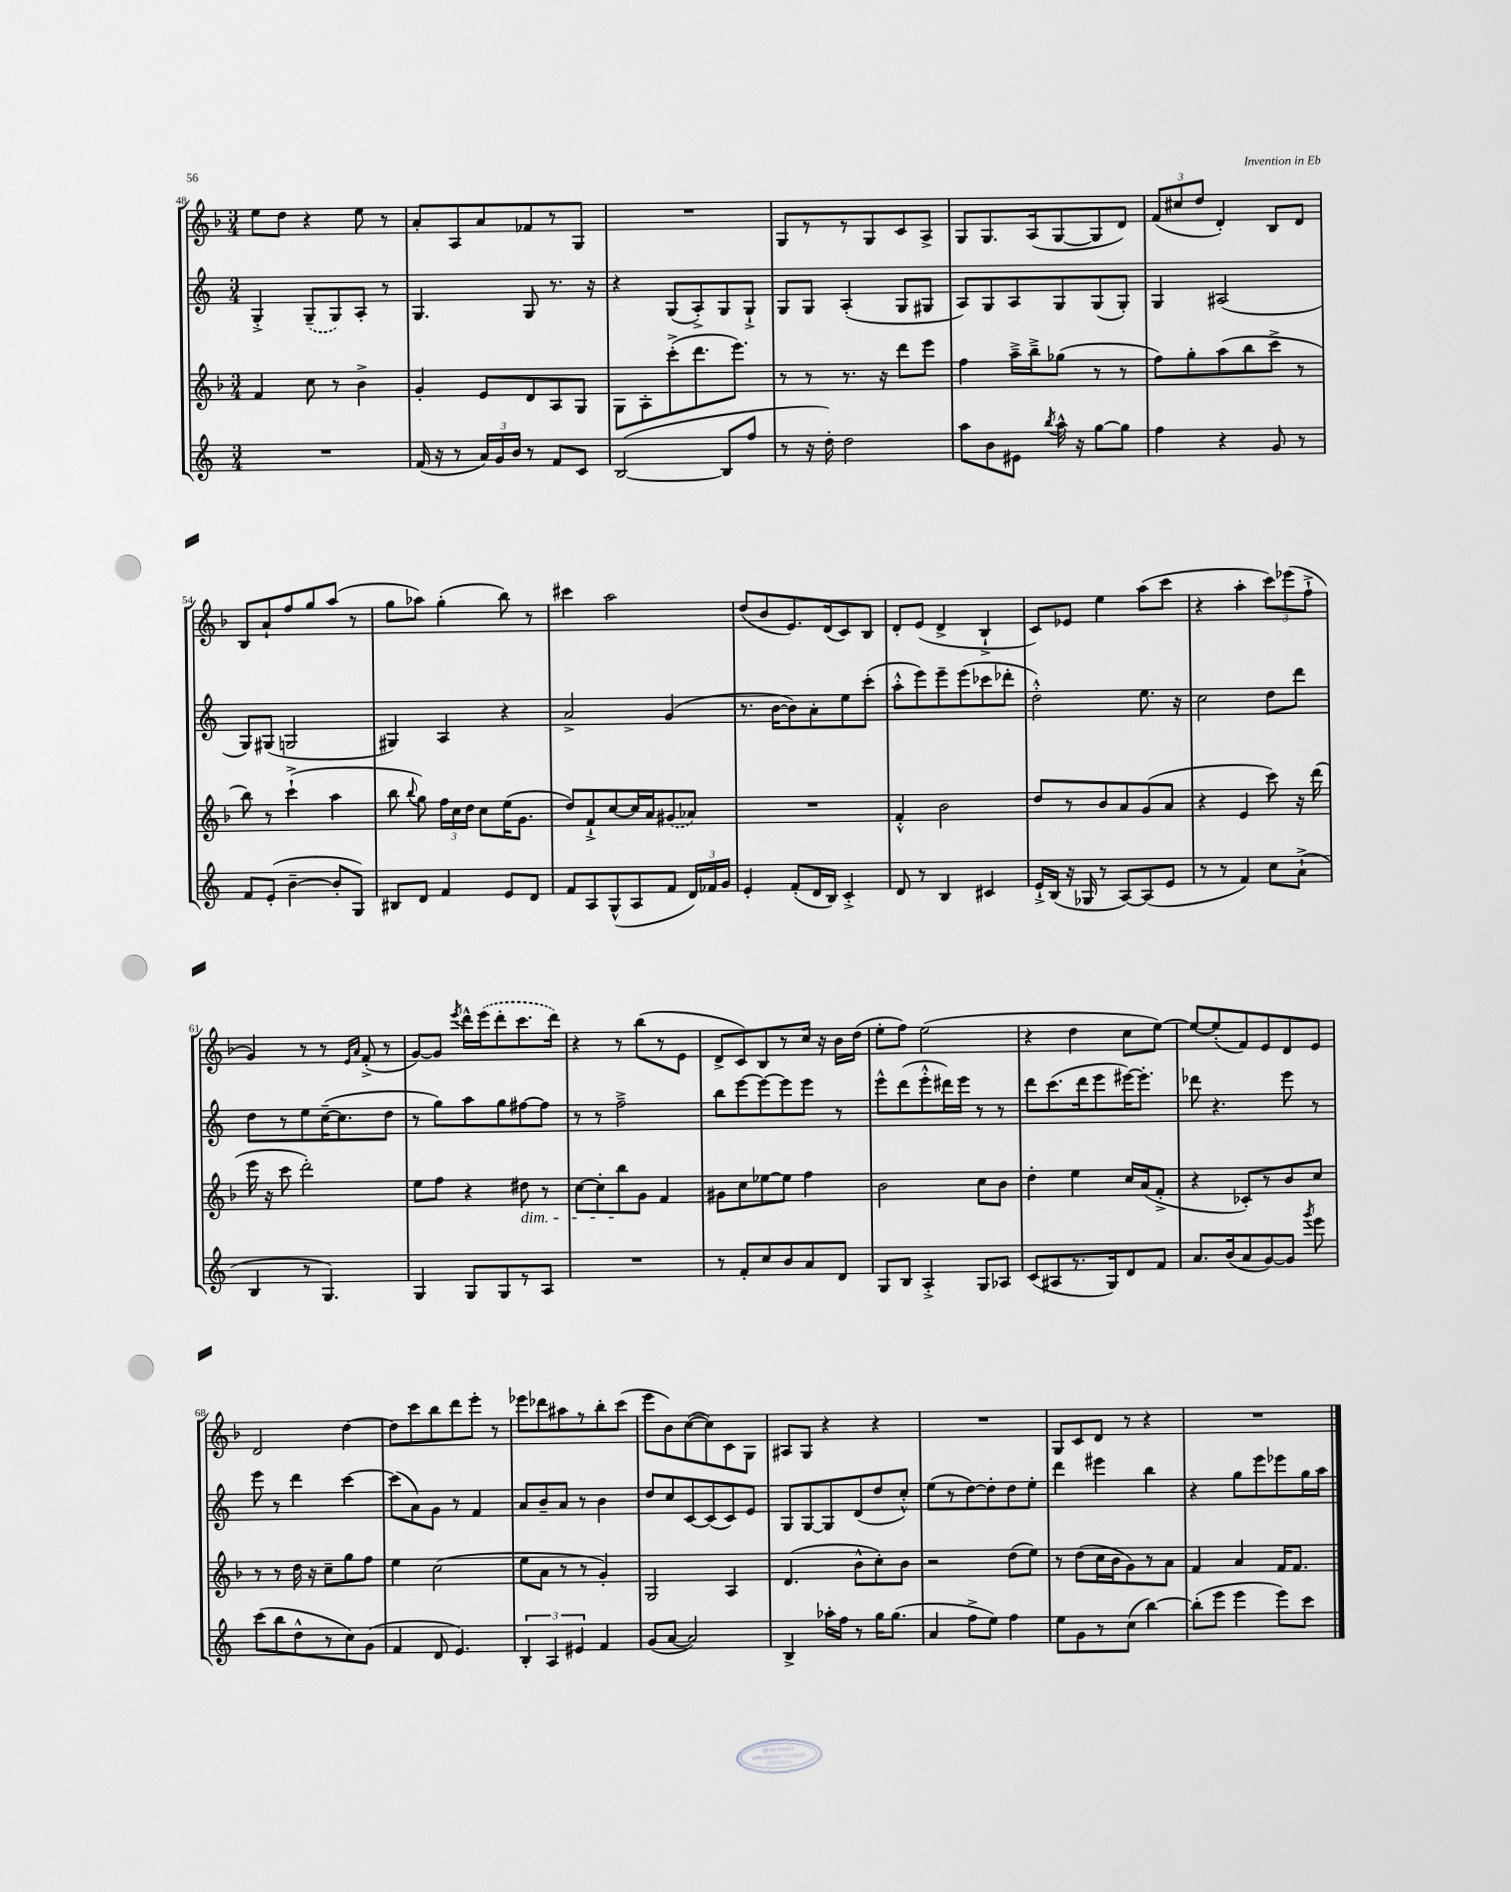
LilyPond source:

<<
\new StaffGroup <<
\new Staff = "s0" {
    \clef treble \key f \major \numericTimeSignature \time 3/4
    \autoBeamOff e''8[ d''8] r4 e''8 r8 |
    a'8[-. a8 a'8 fes'8 r8 g8] |
    R2. |
    g8[ r8 r8 g8 c'8 a8]-> |
    g8[ g8. a16( g8~ g8 d'8]) |
    \tuplet 3/2 { f'8[( cis''8 d''8] } d'4-.) bes8[ d'8] |
    bes8[ a'8-! f''8 g''8 a''8]( r8 |
    g''8[ aes''8]) g''4-.( bes''8) r8 |
    cis'''4 a''2 |
    d''8[( bes'8 e'8.) d'16( c'8) bes8] |
    d'8[-. e'8]( d'4-> bes4-!-> |
    c'8[) ees'8] e''4 a''8[( c'''8] |
    r4 a''4-. \tuplet 3/2 { c'''8[) ees'''8( f''8]-!-> } |
    g'4) r8 r8 \grace { e'16[ a'16] } f'8-.->( r8 |
    g'8[~) g'8] \acciaccatura { e'''8 } d'''16[-^ \once \slurDashed e'''16( d'''8-. c'''8. d'''16]) |
    r4 r8 bes''8[( r8 e'8] |
    d'8[-> c'8) bes8 r8 c''16] r16 bes'16[ d''16]( |
    e''8[-. f''8]) e''2( |
    r4 d''4 c''8[ e''8]~) |
    e''8[~ e''8-.( f'8) e'8 d'8 e'8] |
    d'2 d''4~ |
    d''8[ c'''8 bes''8 d'''8 e'''8]-. r8 |
    ees'''8[ des'''8 ais''8 r8 bes''8-. c'''8]( |
    e'''8[ bes'8) c''8~( c''8) c'8 g8] |
    ais8[ g8] r4 r4 |
    R2. |
    g8[ c'8 d'8] r8 r4 |
    R2. \bar "|." |
}
\new Staff = "s1" {
    \clef treble \key c \major \numericTimeSignature \time 3/4
    \autoBeamOff g4-.-> \once \slurDashed g8[--( g8) a8]-. r8 |
    g4. g8 r8. r16 |
    r4 g8[( a8-.->) g8 g8]-!-> |
    g8[ g8] a4-.( g8[ gis8] |
    a8[) g8 a8 g8 g8( g8]-.) |
    g4 ais2( |
    g8[) gis8]( g2 |
    gis4) a4 r4 |
    a'2-> g'4( |
    r8. b'16[~ b'8) a'8-. e''8 c'''8]-.( |
    a''8[-.-^ e'''8) e'''8-- e'''8( ces'''8 des'''8]-. |
    d''2-.-^) e''8. r16 |
    c''2 d''8[ d'''8] |
    d''8[ r8 e''8 c''16~--( c''8. d''8] |
    r8 g''8[) a''8 g''8 fis''8~ fis''8] |
    r8 r8 f''2---> |
    b''8[ e'''8~ e'''8~ e'''8 e'''8] r8 |
    e'''8[-^ d'''8( e'''8-.-^ dis'''16) e'''16] r8 r8 |
    d'''8[ c'''8.( d'''16 e'''8 eis'''16~) eis'''8.]-. |
    des'''8 r4. e'''8 r8 |
    e'''8 r8 d'''4 c'''4~ |
    c'''8[( a'8) g'8] r8 f'4 |
    a'8[ b'8-- a'8] r8 b'4 |
    d''8[ c''8 c'8~ c'8( c'8) e'8] |
    g8[ g8~ g8 d'8( d''8 c''8]-.-^) |
    e''8[( r8 d''8~) d''8-. d''8 e''8]-. |
    d'''4 eis'''4 b''4 |
    r4 g''8[ e'''8 ees'''8 g''16 a''16] \bar "|." |
}
\new Staff = "s2" {
    \clef treble \key f \major \numericTimeSignature \time 3/4
    \autoBeamOff f'4 c''8 r8 bes'4-> |
    g'4-. e'8[ d'8 a8 g8] |
    g8[ a8-. c'''8-.->( d'''8. e'''8.]) |
    r8 r8 r8. r16 d'''8[ e'''8] |
    f''4 a''16[---> bes''16---> ges''8]( r8 r8 |
    f''8[) g''8-. a''8( bes''8 c'''8]-> r8 |
    bes''8) r8 c'''4-!->( a''4 |
    bes''8 \appoggiatura { bes''8 } g''8) \tuplet 3/2 { f''16[ c''16 d''16] } c''8[ e''16( g'8.] |
    d''8[) f'8-!-> c''8~ c''16 a'16 \once \slurDashed gis'8( aes'8]) |
    R2. |
    f'4-.-^ bes'2 |
    d''8[ r8 bes'8 a'8 g'8( a'8] |
    r4 e'4 c'''8) r16 d'''16( |
    e'''16 r16 c'''8 d'''2-.) |
    e''8[ f''8] r4 dis''8\dim r8 |
    c''8[~ c''8-. bes''8\! g'8] f'4 |
    gis'8[ c''8 ees''8~ ees''8] f''4 |
    bes'2 c''8[ bes'8] |
    d''4-. e''4 c''16[ a'16( f'8]-.-> |
    r4 ces'8[-.) r8 bes'8 c''8] |
    r8 r8 d''16 r16 c''8[-- g''8 f''8] |
    e''4 c''2( |
    e''8[ a'8] r8 r8 g'4-.) |
    g2 a4 |
    d'4.( bes'8[-^ c''8-.) bes'8] |
    r2 d''8[( e''8]) |
    r8 d''8[( c''16 bes'16 g'8) r8 a'8] |
    f'4 a'4 f'16[ f'8.] \bar "|." |
}
\new Staff = "s3" {
    \clef treble \key c \major \numericTimeSignature \time 3/4
    \autoBeamOff R2. |
    f'16( r16 r8 \tuplet 3/2 { a'16[) g'16 b'16] } r8 f'8[ c'8] |
    b2~( b8[ f''8] |
    r8 r16 d''16-.) d''2 |
    a''8[ b'8 eis'8] \acciaccatura { b''8 } a''16-^ r16 g''8[~ g''8] |
    f''4 r4 g'8 r8 |
    f'8[ e'8]-.( b'4~-- b'8[-. g8]) |
    bis8[ d'8] f'4 e'8[ d'8] |
    f'8[ a8 g8-^( a8 f'8] \tuplet 3/2 { d'16[) fes'16 g'16] } |
    e'4-. f'8[-.( d'16 b16]) c'4-.-> |
    d'8 r8 b4 cis'4 |
    e'16[-!-> b16]( r16 ges16 r8 a8[~) a8( e'8] |
    r8 r8 f'4) c''8[ a'8]-!->( |
    b4 r8 g4.) |
    g4 g8[ g8 r8 a8] |
    R2. |
    r8 f'8[-. c''8 b'8 a'8 d'8] |
    g8[ b8] a4-.-> g8[ aes8] |
    c'8[( ais8 r8. g16) d'8 f'8] |
    a'8.[ b'16( a'8 g'8~) g'8] \acciaccatura { g'''8 } e'''8 |
    c'''8[( b''8 d''8-^ r8 c''8) g'8]( |
    f'4 d'8 e'4.) |
    \tuplet 3/2 { b4-. a4 eis'4 } f'4 |
    g'8[( a'8]~ a'2) |
    b4-> aes''16[-. f''16] r8 g''16[ g''8.]( |
    a'4 f''8[-> e''8]) f''4 |
    e''8[ g'8 r8 c''8]( b''4~) |
    b''8[-.( e'''8] e'''4 e'''8[) c'''8] \bar "|." |
}
>>
>>
\layout { \context { \Score currentBarNumber = #48 } }
